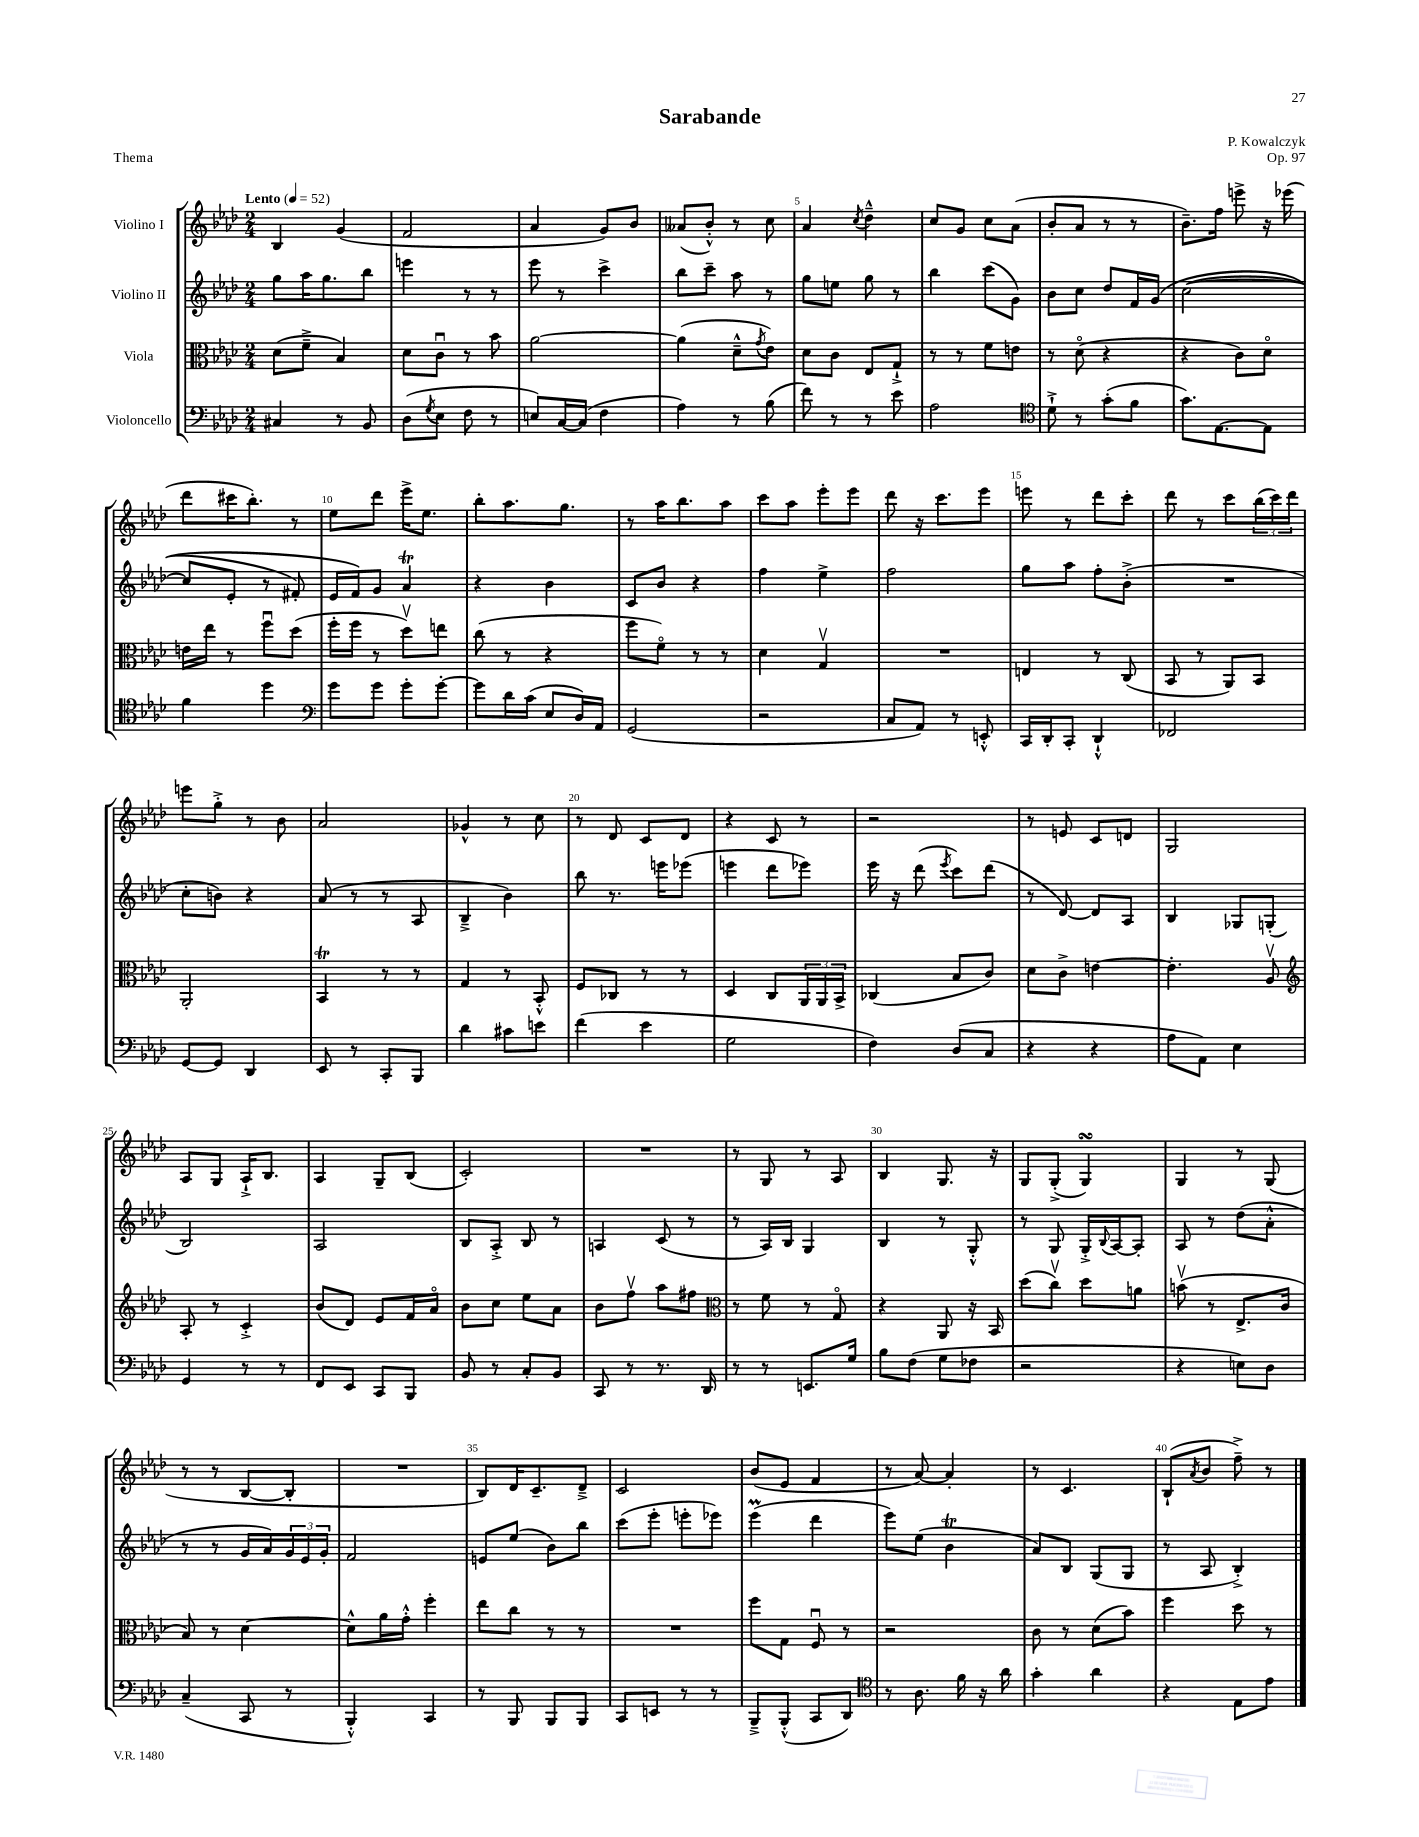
\header { title = "Sarabande" composer = "P. Kowalczyk" opus = "Op. 97" piece = "Thema" }
<<
\new StaffGroup <<
\new Staff = "s0" \with { instrumentName = "Violino I" } {
    \clef treble \key aes \major \numericTimeSignature \time 2/4 \tempo "Lento" 4 = 52
    bes4 g'4( |
    f'2 |
    aes'4 g'8) bes'8 |
    aeses'8( bes'8-.-^) r8 c''8 |
    aes'4 \acciaccatura { c''8 } des''4---^ |
    c''8 g'8 c''8 aes'8( |
    bes'8-. aes'8 r8 r8 |
    bes'8.--) f''16 e'''8-> r16 ees'''16( |
    des'''8 cis'''16 bes''8.-.) r8 |
    ees''8 des'''8 ees'''16-> ees''8. |
    bes''8-. aes''8. g''8. |
    r8 aes''16 bes''8. aes''8 |
    c'''8 aes''8 ees'''8-. ees'''8 |
    des'''8 r16 c'''8. ees'''8 |
    e'''8 r8 des'''8 c'''8-. |
    des'''8 r8 c'''8 \tuplet 3/2 { bes''16( c'''16) des'''16 } |
    e'''8 g''8-.-> r8 bes'8 |
    aes'2 |
    ges'4-^ r8 c''8 |
    r8 des'8 c'8 des'8 |
    r4 c'8 r8 |
    r2 |
    r8 e'8 c'8 d'8 |
    g2 |
    aes8 g8 aes16-!-> bes8. |
    aes4 g8-- bes8( |
    c'2-.) |
    R2 |
    r8 g8 r8 aes8 |
    bes4 g8. r16 |
    g8 g8-.->( g4\turn) |
    g4 r8 g8( |
    r8 r8 bes8~ bes8-. |
    R2 |
    bes8) des'16 c'8.-- des'8---> |
    c'2 |
    bes'8( ees'8 f'4 |
    r8 aes'8~) aes'4-. |
    r8 c'4. |
    bes8-!( \acciaccatura { aes'8 } bes'8 f''8--->) r8 \bar "|." |
}
\new Staff = "s1" \with { instrumentName = "Violino II" } {
    \clef treble \key aes \major \numericTimeSignature \time 2/4
    g''8 aes''16 g''8. bes''8 |
    e'''4 r8 r8 |
    ees'''8 r8 c'''4-> |
    bes''8 c'''8-- aes''8 r8 |
    g''8 e''8 g''8 r8 |
    bes''4 c'''8( g'8) |
    bes'8 c''8 des''8 f'16 g'16\( |
    c''2~( |
    c''8 ees'8-. r8 fis'8-.) |
    ees'16 f'16\) g'8 aes'4\trill |
    r4 bes'4 |
    c'8 bes'8 r4 |
    f''4 ees''4-> |
    f''2 |
    g''8 aes''8 f''8-. bes'8-.->( |
    R2 |
    c''8-. b'8) r4 |
    aes'8( r8 r8 aes8 |
    bes4---> bes'4) |
    bes''8 r8. e'''16 ees'''8( |
    e'''4 des'''8 ees'''8) |
    ees'''16 r16 des'''8( \acciaccatura { ees'''8 } c'''8) des'''8( |
    r8 des'8~) des'8 aes8 |
    bes4 ges8 g8-.( |
    bes2) |
    aes2 |
    bes8 aes8-.-> bes8 r8 |
    a4 c'8( r8 |
    r8 aes16) bes16 g4 |
    bes4 r8 g8-.-^ |
    r8 g8 g16-.-> \appoggiatura { bes8 } aes16~ aes8-. |
    aes8 r8 des''8( aes'8-.-^ |
    r8 r8 g'16 aes'16) \tuplet 3/2 { g'16 ees'16 g'16-. } |
    f'2 |
    e'8 ees''8( bes'8) bes''8 |
    c'''8( ees'''8-. e'''8-. ees'''8) |
    ees'''4\prall( des'''4 |
    ees'''8) ees''8( bes'4\trill |
    aes'8) bes8 g8( g8 |
    r8 aes8 bes4-.->) \bar "|." |
}
\new Staff = "s2" \with { instrumentName = "Viola" } {
    \clef alto \key aes \major \numericTimeSignature \time 2/4
    des'8( f'8---> bes4) |
    des'8 c'8\downbow r8 bes'8 |
    aes'2~ |
    aes'4( des'8---^ \acciaccatura { g'8 } ees'8) |
    des'8 c'8 ees8 g8-!-> |
    r8 r8 f'8 e'8 |
    r8 des'8\flageolet( r4 |
    r4 c'8) des'8\flageolet |
    e'16 ees''16 r8 f''8\downbow des''8( |
    f''16-. f''16 r8 des''8\upbow) e''8 |
    c''8( r8 r4 |
    f''8 f'8\flageolet) r8 r8 |
    des'4 g4\upbow |
    R2 |
    e4 r8 c8( |
    bes,8 r8 aes,8) bes,8 |
    aes,2-. |
    bes,4\trill r8 r8 |
    g4 r8 bes,8-.-^ |
    f8 ces8 r8 r8 |
    des4 c8 \tuplet 3/2 { aes,16 aes,16 bes,16-> } |
    ces4( bes8 c'8) |
    des'8 c'8-> e'4~ |
    e'4.-. aes8\upbow |
    \clef treble aes8-. r8 c'4-.-> |
    bes'8( des'8) ees'8 f'16 aes'16\flageolet |
    bes'8 c''8 ees''8 aes'8 |
    bes'8 f''8\upbow aes''8 fis''8 |
    \clef alto r8 f'8 r8 g8\flageolet |
    r4 aes,8 r16 bes,16 |
    des''8( c''8\upbow) des''8 a'8 |
    b'8\upbow( r8 ees8.-> c'16 |
    bes8) r8 des'4~ |
    des'8-^ aes'16 g'16-.-^ f''4-. |
    ees''8 c''8 r8 r8 |
    R2 |
    f''8 g8 f8\downbow r8 |
    r2 |
    c'8 r8 des'8( bes'8) |
    f''4 des''8 r8 \bar "|." |
}
\new Staff = "s3" \with { instrumentName = "Violoncello" } {
    \clef bass \key aes \major \numericTimeSignature \time 2/4
    cis4 r8 bes,8 |
    des8( \acciaccatura { g8 } ees8 f8 r8 |
    e8) c16~ c16( f4 |
    aes4) r8 bes8( |
    f'8) r8 r8 ees'8 |
    aes2 |
    \clef tenor des'8-!-> r8 g'8-.( f'8 |
    g'8.) ees8.~ ees8 |
    f'4 des''4 |
    \clef bass g'8 g'8 g'8-. g'8~-. |
    g'8 des'16 c'16( ees8 des16) aes,16 |
    g,2( |
    r2 |
    c8 aes,8) r8 e,8-.-^ |
    c,16 des,16-. c,8-. des,4-!-^ |
    fes,2 |
    g,8~ g,8 des,4 |
    ees,8 r8 c,8-. bes,,8 |
    des'4 cis'8 e'8 |
    f'4( ees'4 |
    g2 |
    f4) des8( c8 |
    r4 r4 |
    aes8 aes,8) ees4 |
    g,4 r8 r8 |
    f,8 ees,8 c,8 bes,,8 |
    bes,8 r8 c8-. bes,8 |
    c,8 r8 r8. des,16 |
    r8 r8 e,8. g16 |
    bes8 f8( g8 fes8 |
    r2 |
    r4 e8) des8 |
    c4--( c,8 r8 |
    bes,,4-.-^) c,4 |
    r8 bes,,8 bes,,8 bes,,8 |
    c,8 e,8 r8 r8 |
    bes,,8---> bes,,8-.-^( c,8 des,8) |
    \clef tenor r8 aes8. f'16 r16 aes'16 |
    g'4-. aes'4 |
    r4 ees8 ees'8 \bar "|." |
}
>>
>>
\layout { \context { \Score \override BarNumber.break-visibility = ##(#f #t #t) barNumberVisibility = #(every-nth-bar-number-visible 5) } }
